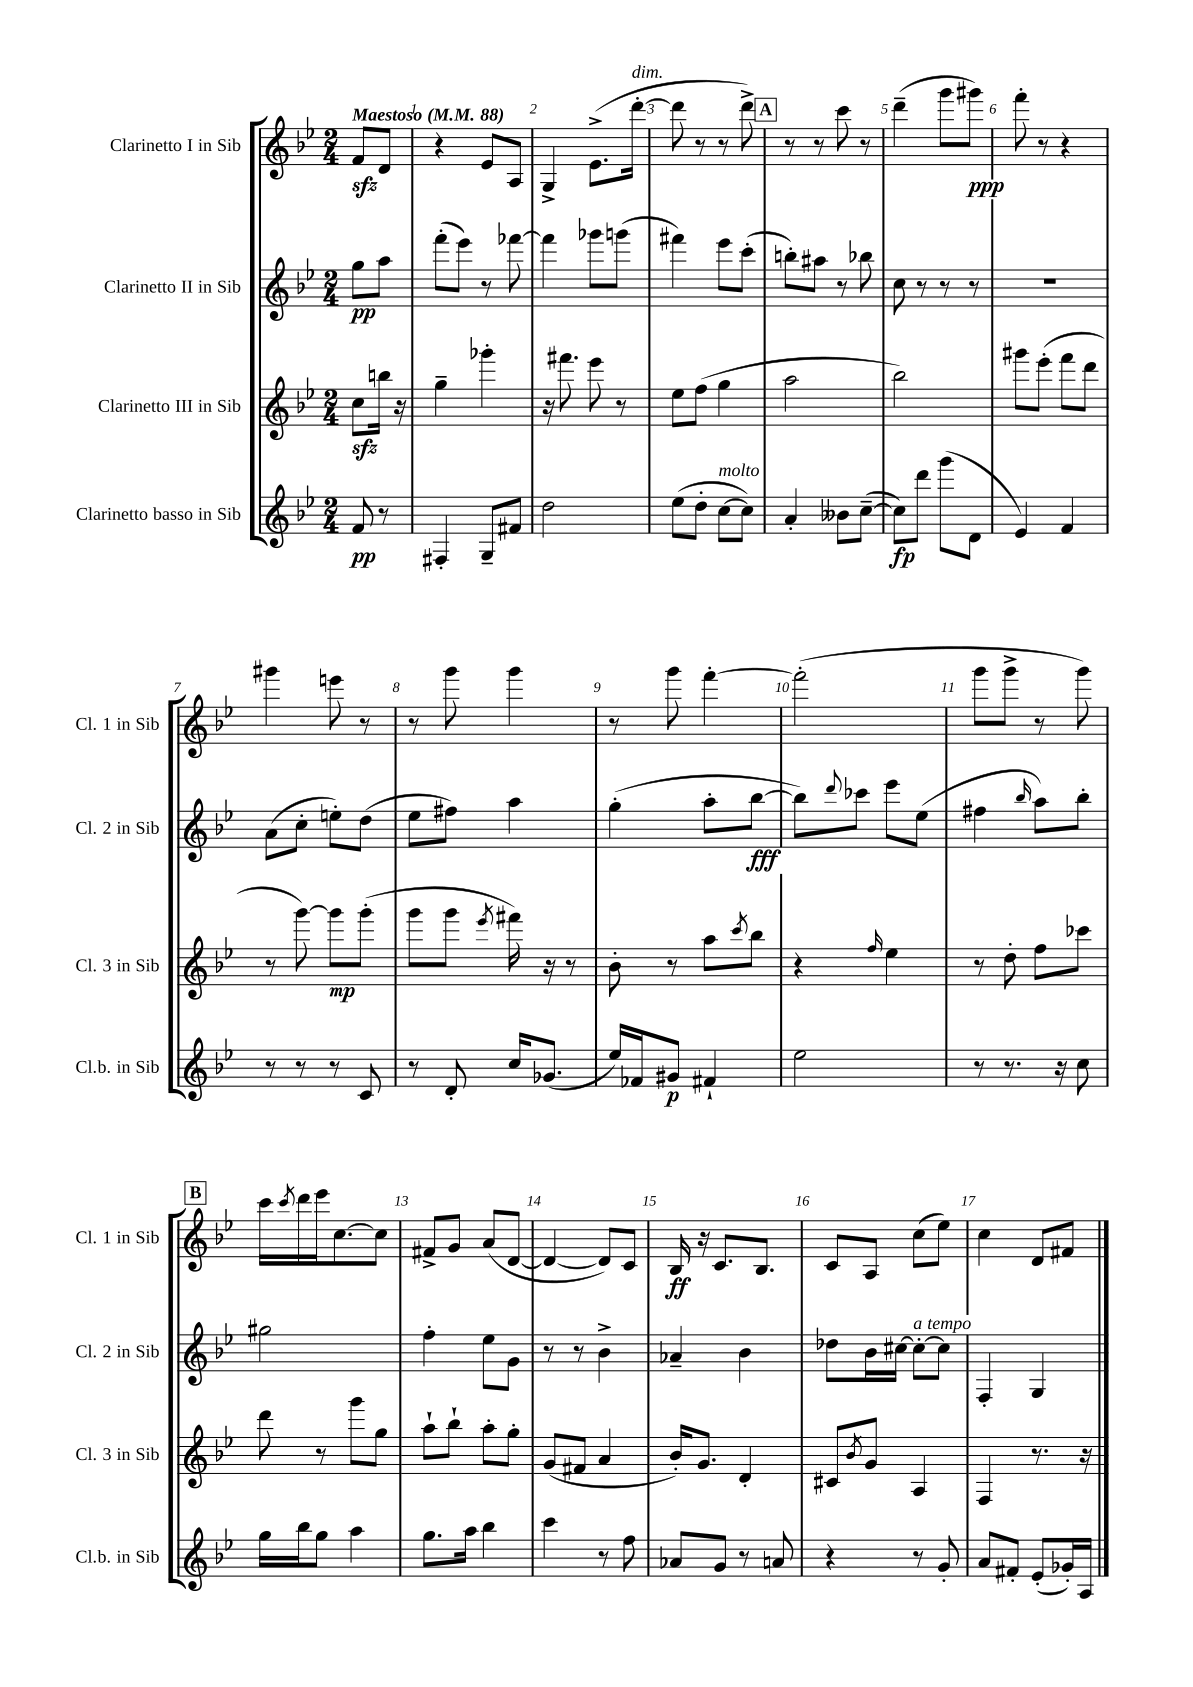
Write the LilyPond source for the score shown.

<<
\new StaffGroup <<
\new Staff = "s0" \with { instrumentName = "Clarinetto I in Sib" shortInstrumentName = "Cl. 1 in Sib" } {
    \clef treble \key bes \major \numericTimeSignature \time 2/4 \partial 4 \tempo "Maestoso" 4 = 88
    f'8\sfz d'8 |
    r4 ees'8 a8 |
    g4-> ees'8.->( d'''16~-.^\markup { \italic "dim." } |
    d'''8 r8 r8 d'''8->) |
    \mark \markup { \box "A" } r8 r8 c'''8 r8 |
    d'''4--( g'''8 gis'''8\ppp) |
    f'''8-. r8 r4 |
    gis'''4 e'''8 r8 |
    r8 g'''8 g'''4 |
    r8 g'''8 f'''4~-. |
    f'''2-.( |
    g'''8 g'''8-> r8 g'''8) |
    \mark \markup { \box "B" } c'''16 \acciaccatura { c'''8 } d'''16 ees'''16 c''8.~ c''8 |
    fis'8-> g'8 a'8( d'8~ |
    d'4~ d'8) c'8 |
    bes16\ff r16 c'8. bes8. |
    c'8 a8 c''8( ees''8) |
    c''4 d'8 fis'8 \bar "|." |
}
\new Staff = "s1" \with { instrumentName = "Clarinetto II in Sib" shortInstrumentName = "Cl. 2 in Sib" } {
    \clef treble \key bes \major \numericTimeSignature \time 2/4 \partial 4
    g''8\pp a''8 |
    f'''8-.( ees'''8) r8 fes'''8~ |
    fes'''4 ges'''8 g'''8( |
    fis'''4) ees'''8 c'''8-.( |
    \mark \markup { \box "A" } b''8-.) ais''8 r8 bes''8 |
    c''8 r8 r8 r8 |
    r2 |
    a'8( c''8-. e''8-.) d''8( |
    ees''8 fis''8) a''4 |
    g''4-.( a''8-. bes''8~\fff |
    bes''8) \appoggiatura { d'''8 } ces'''8 ees'''8 ees''8( |
    fis''4 \grace { bes''16 } a''8) bes''8-. |
    \mark \markup { \box "B" } gis''2 |
    f''4-. ees''8 g'8 |
    r8 r8 bes'4-> |
    aes'4-- bes'4 |
    des''8 bes'16 cis''16~ cis''8~-.^\markup { \italic "a tempo" } cis''8 |
    f4-. g4 \bar "|." |
}
\new Staff = "s2" \with { instrumentName = "Clarinetto III in Sib" shortInstrumentName = "Cl. 3 in Sib" } {
    \clef treble \key bes \major \numericTimeSignature \time 2/4 \partial 4
    c''8\sfz b''16 r16 |
    g''4-- ges'''4-. |
    r16 fis'''8. ees'''8 r8 |
    ees''8 f''8( g''4 |
    \mark \markup { \box "A" } a''2 |
    bes''2) |
    gis'''8 ees'''8-.( f'''8 d'''8 |
    r8 g'''8~) g'''8\mp g'''8-.( |
    g'''8 g'''8 \acciaccatura { ees'''8 } fis'''16) r16 r8 |
    bes'8-. r8 a''8 \acciaccatura { c'''8 } bes''8 |
    r4 \grace { f''16 } ees''4 |
    r8 d''8-. f''8 ces'''8 |
    \mark \markup { \box "B" } d'''8 r8 g'''8 g''8 |
    a''8-! bes''8-! a''8-. g''8-. |
    g'8( fis'8 a'4 |
    bes'16-.) g'8. d'4-. |
    cis'8 \acciaccatura { bes'8 } g'8 a4 |
    f4 r8. r16 \bar "|." |
}
\new Staff = "s3" \with { instrumentName = "Clarinetto basso in Sib" shortInstrumentName = "Cl.b. in Sib" } {
    \clef treble \key bes \major \numericTimeSignature \time 2/4 \partial 4
    f'8\pp r8 |
    fis4-. g8-- fis'8 |
    d''2 |
    ees''8( d''8-. c''8~^\markup { \italic "molto" } c''8) |
    \mark \markup { \box "A" } a'4-. beses'8 c''8~--( |
    c''8\fp) d'''8 g'''8( d'8 |
    ees'4) f'4 |
    r8 r8 r8 c'8 |
    r8 d'8-. c''16 ges'8.( |
    ees''16) fes'16 gis'8\p fis'4-! |
    ees''2 |
    r8 r8. r16 c''8 |
    \mark \markup { \box "B" } g''16 bes''16 g''8 a''4 |
    g''8. a''16 bes''4 |
    c'''4 r8 f''8 |
    aes'8 g'8 r8 a'8 |
    r4 r8 g'8-. |
    a'8 fis'8-. ees'8-.( ges'16-.) a16 \bar "|." |
}
>>
>>
\layout { \context { \Score \override BarNumber.break-visibility = ##(#f #t #t) barNumberVisibility = #all-bar-numbers-visible } }
